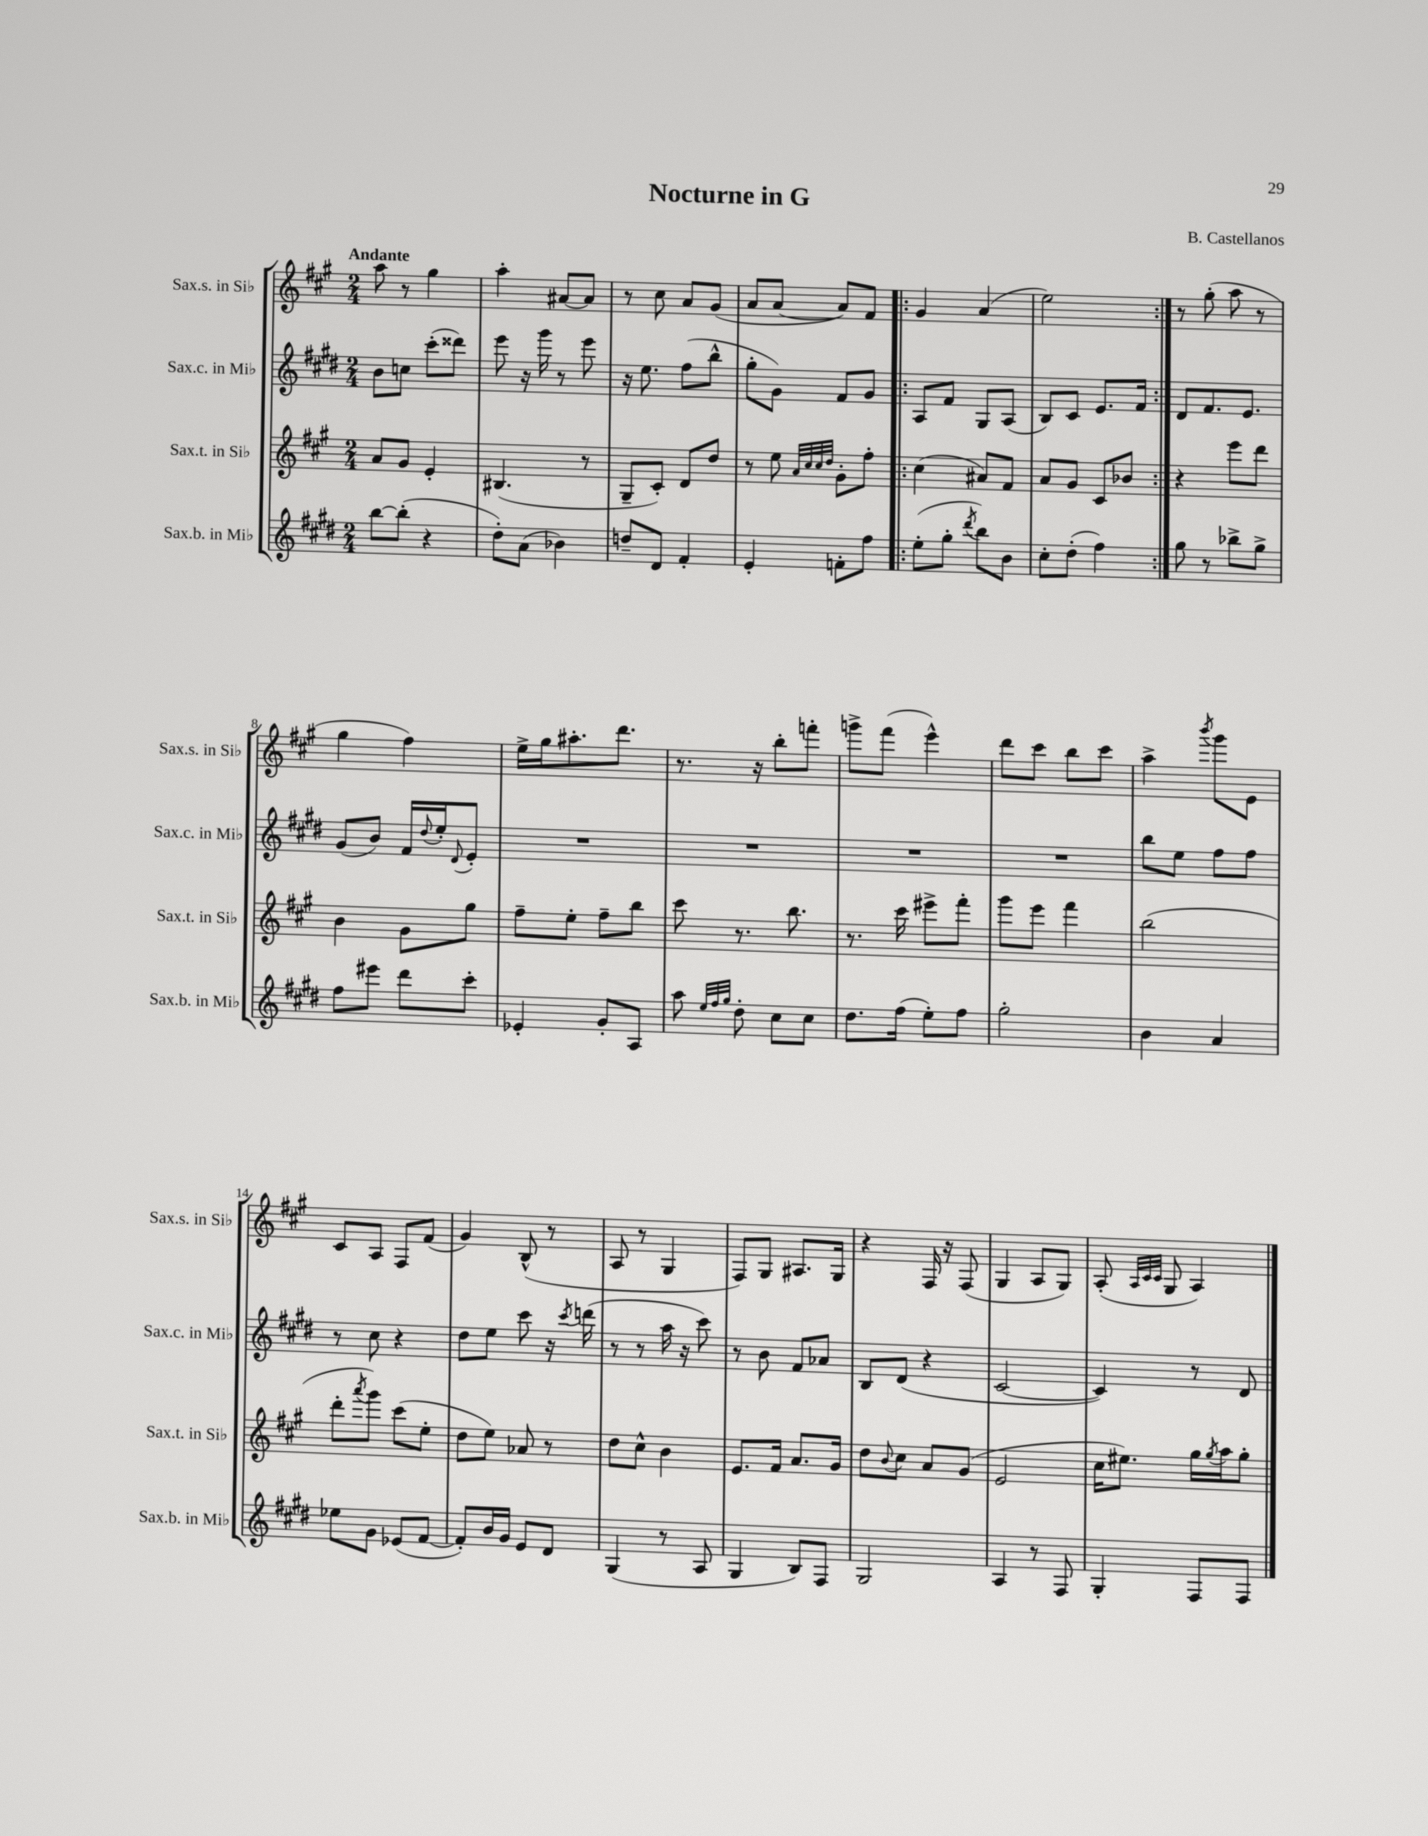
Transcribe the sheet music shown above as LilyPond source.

\header { title = "Nocturne in G" composer = "B. Castellanos" }
<<
\new StaffGroup <<
\new Staff = "s0" \with { instrumentName = "Sax.s. in Sib" shortInstrumentName = "Sax.s. in Sib" } {
    \clef treble \key a \major \numericTimeSignature \time 2/4 \tempo "Andante"
    a''8 r8 gis''4 |
    a''4-. ais'8~ ais'8 |
    r8 cis''8 a'8 gis'8( |
    a'8 a'8~ a'8) fis'8 |
    \repeat volta 2 { gis'4 a'4( |
    e''2) | }
    r8 gis''8-.( a''8 r8 |
    gis''4 fis''4) |
    e''16-> gis''16 ais''8.-. d'''8. |
    r8. r16 b''8-. f'''8-. |
    g'''8-> fis'''8( e'''4-^) |
    d'''8 cis'''8 b''8 cis'''8 |
    a''4-> \acciaccatura { b'''8 } gis'''8 e'8 |
    cis'8 a8 fis8 fis'8( |
    gis'4) b8-^( r8 |
    a8 r8 gis4 |
    fis8) gis8 ais8. gis16 |
    r4 fis16 r16 fis8( |
    gis4 a8 gis8) |
    a8-.( \grace { a32 cis'32 cis'32 } gis8 a4) \bar "|." |
}
\new Staff = "s1" \with { instrumentName = "Sax.c. in Mib" shortInstrumentName = "Sax.c. in Mib" } {
    \clef treble \key e \major \numericTimeSignature \time 2/4
    b'8 c''8 cis'''8-.( disis'''8) |
    e'''8 r16 gis'''16 r8 e'''8 |
    r16 e''8. fis''8( b''8-^ |
    gis''8-. gis'8) fis'8 gis'8 |
    \repeat volta 2 { a8 fis'8 gis8 a8( |
    b8) cis'8 e'8. fis'16 | }
    dis'8 fis'8. e'8. |
    gis'8( b'8) fis'16 \appoggiatura { dis''8 } e''16-. \appoggiatura { dis'8 } e'8-. |
    R2 |
    R2 |
    R2 |
    R2 |
    b''8 e''8 fis''8 fis''8 |
    r8 cis''8 r4 |
    dis''8 e''8 cis'''8 r16 \acciaccatura { cis'''8 } d'''16( |
    r8 r8 a''16 r16 cis'''8) |
    r8 b'8 fis'8 aes'8 |
    b8 dis'8( r4 |
    cis'2~ |
    cis'4) r8 dis'8 \bar "|." |
}
\new Staff = "s2" \with { instrumentName = "Sax.t. in Sib" shortInstrumentName = "Sax.t. in Sib" } {
    \clef treble \key a \major \numericTimeSignature \time 2/4
    a'8 gis'8 e'4-. |
    bis4.( r8 |
    gis8-- cis'8-.) d'8 d''8 |
    r8 e''8 \grace { a'32 cis''32 cis''32 d''32 } gis'8-. fis''8-. |
    \repeat volta 2 { cis''4( ais'8) fis'8 |
    a'8 gis'8 cis'8 bes'8 | }
    r4 e'''8 d'''8 |
    b'4 gis'8 gis''8 |
    fis''8-- e''8-. fis''8-- b''8 |
    cis'''8 r8. b''8. |
    r8. cis'''16 eis'''8-> fis'''8-. |
    gis'''8 e'''8 fis'''4 |
    b''2( |
    d'''8-. \acciaccatura { a'''8 } gis'''8) cis'''8( e''8-. |
    d''8 e''8) aes'8 r8 |
    d''8 cis''8-^ b'4 |
    e'8. fis'16 a'8. gis'16 |
    d''8 \appoggiatura { b'8 } cis''8 a'8 gis'8( |
    e'2 |
    cis''16 eis''8.) gis''16 \acciaccatura { gis''8 } a''16 gis''8-. \bar "|." |
}
\new Staff = "s3" \with { instrumentName = "Sax.b. in Mib" shortInstrumentName = "Sax.b. in Mib" } {
    \clef treble \key e \major \numericTimeSignature \time 2/4
    b''8~ b''8-.( r4 |
    dis''8-.) a'8( bes'4) |
    d''8-- dis'8 fis'4-. |
    e'4-. f'8-. fis''8 |
    \repeat volta 2 { e''8-.( gis''8-. \acciaccatura { dis'''8 } b''8) b'8 |
    cis''8-. dis''8-.( fis''4) | }
    gis''8 r8 bes''8-> gis''8-> |
    fis''8 eis'''8 dis'''8 cis'''8-. |
    ees'4-. gis'8-. a8 |
    a''8 \grace { e''32 fis''32 gis''32 } dis''8-. cis''8 cis''8 |
    dis''8. fis''16( e''8-.) fis''8 |
    gis''2-. |
    b'4 a'4 |
    ees''8 gis'8 ees'8( fis'8~ |
    fis'8-.) b'16 gis'16 e'8 dis'8 |
    gis4( r8 a8 |
    gis4 b8) fis8 |
    gis2 |
    a4 r8 fis8 |
    gis4-. fis8 fis8 \bar "|." |
}
>>
>>
